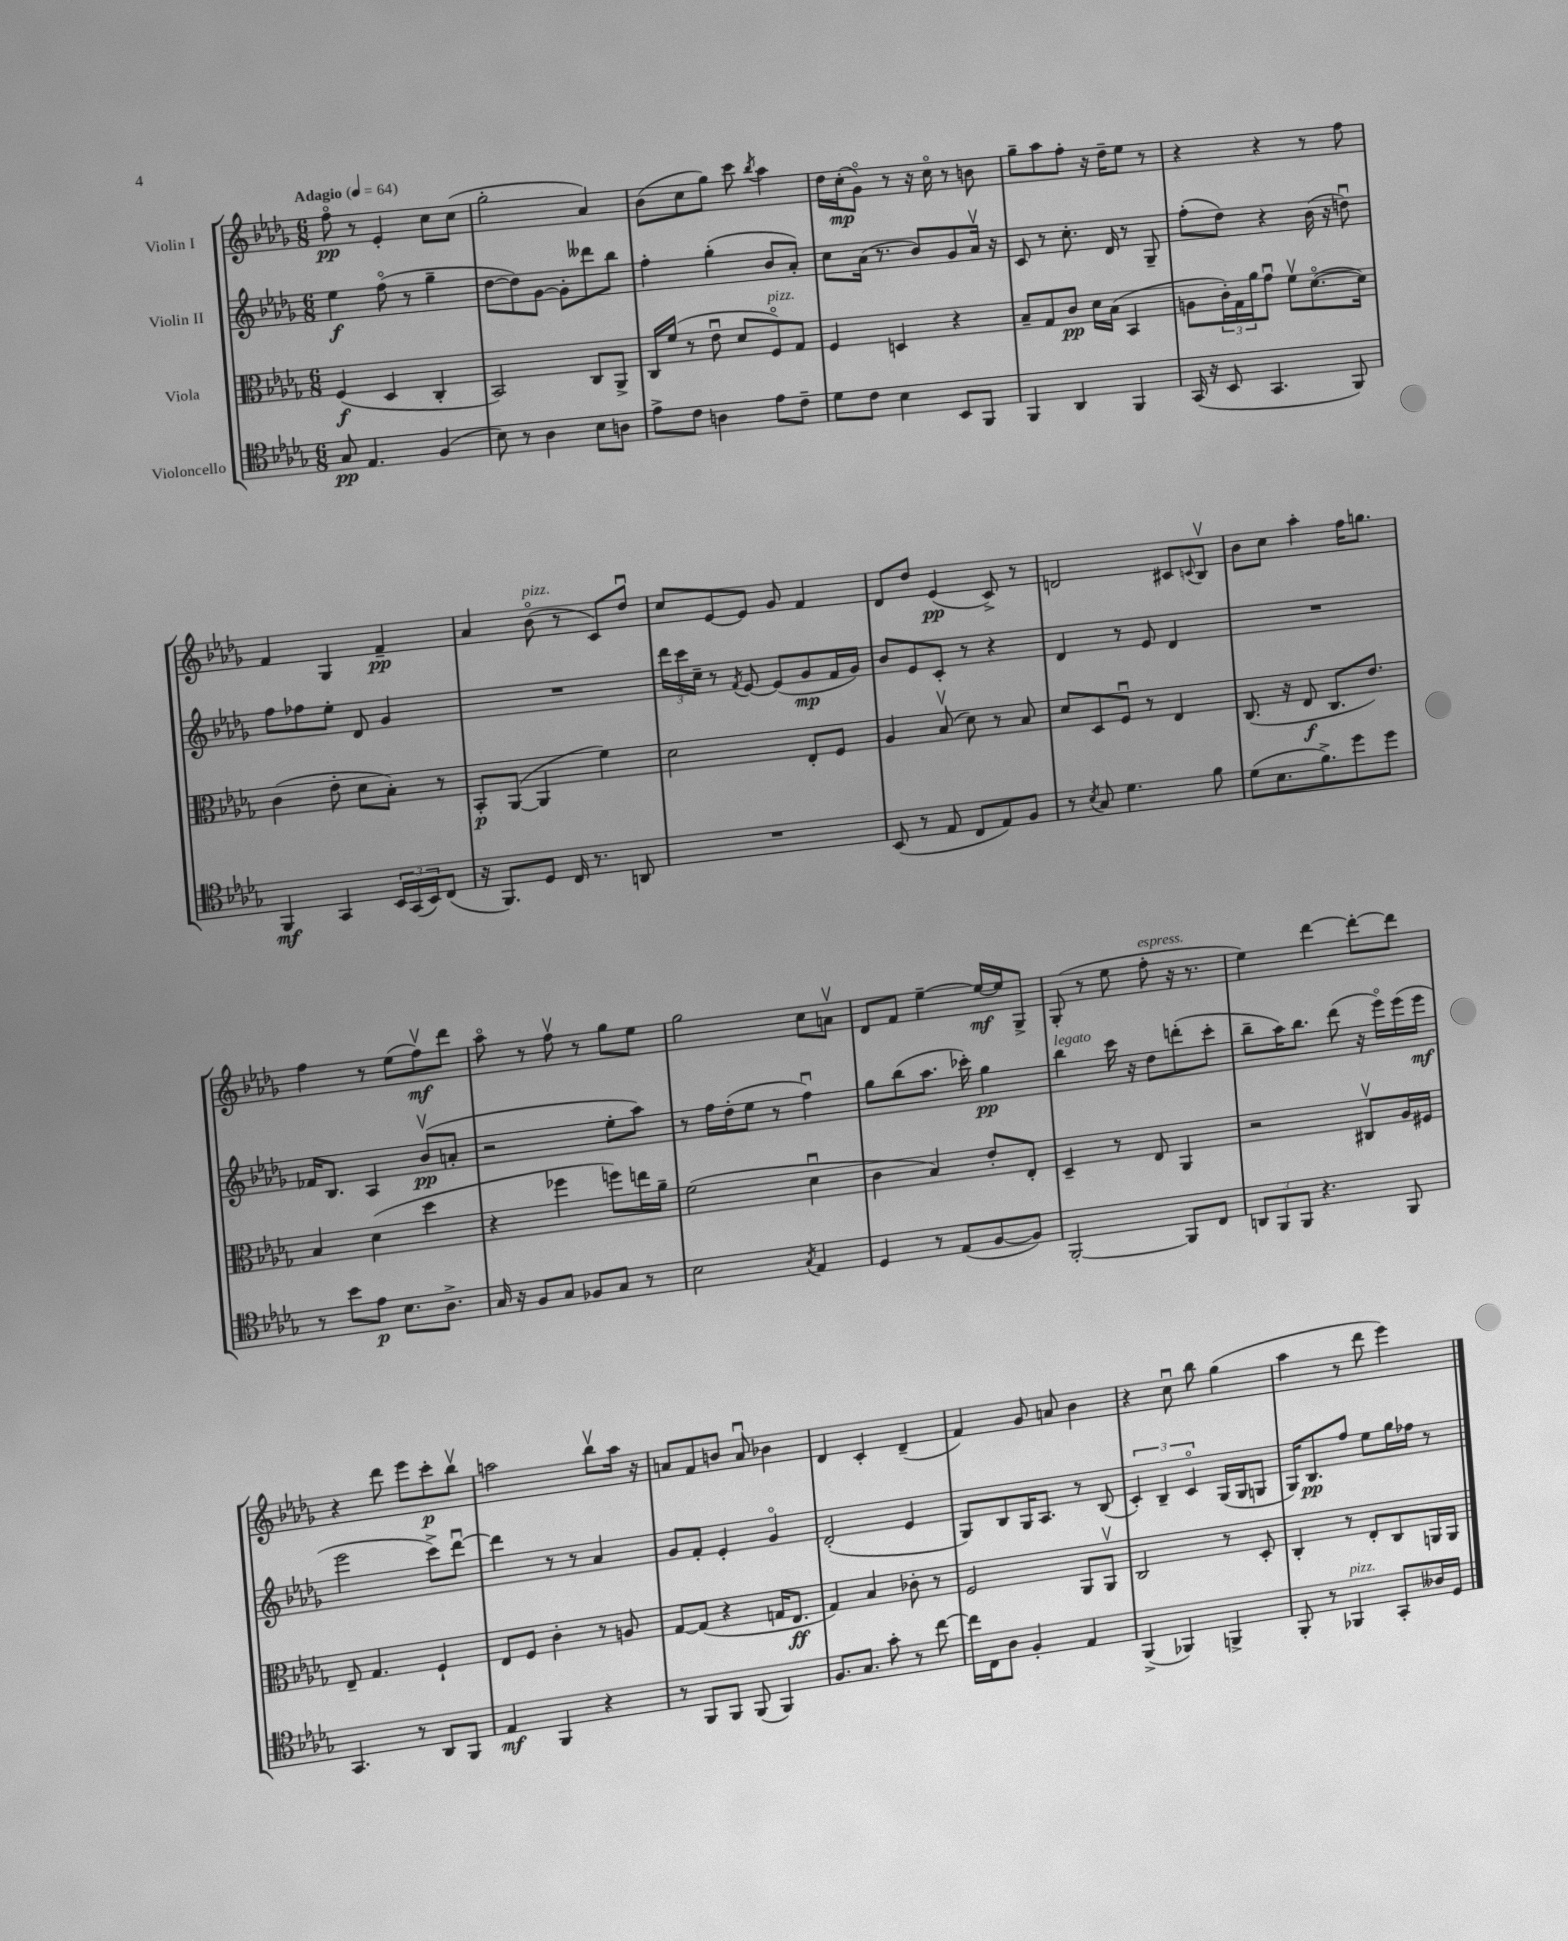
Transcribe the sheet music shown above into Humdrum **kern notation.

**kern	**kern	**kern	**kern
*staff4	*staff3	*staff2	*staff1
*clefC4	*clefC3	*clefG2	*clefG2
*k[b-e-a-d-g-]	*k[b-e-a-d-g-]	*k[b-e-a-d-g-]	*k[b-e-a-d-g-]
*M6/8	*M6/8	*M6/8	*M6/8
*MM64	*MM64	*MM64	*MM64
8G-	(4F	4ee-	8ffo
4.E-	.	.	8r
.	4D-	(8ffo	4e-'
.	.	8r	.
(4F	4C'	4gg-~	8cc
.	.	.	(8cc
=	=	=	=
8B-)	2BB-)	[8dd-	2gg-'
8r	.	8dd-])	.
4A-	.	[8g-	.
.	.	8g-']	.
8B-	8C	8ddd--	4a-)
8A	8AA-^	8bb-	.
=	=	=	=
8e-^	16C	4ff'	(8b-
.	(16f	.	.
8c	8r	.	8cc
4A	8e-u	(4gg-'	8gg-)
.	8d-	.	8ccc
.	.	.	8qbb-
8e-	8Fo)	8b-	4aa-
8c~	8G-	8a-')	.
=	=	=	=
8d-	4F	8cc	16dd-
.	.	.	(16cc'
8c	.	(16a-	8g-o)
.	.	8.r	.
4B-	4D	.	8r
.	.	8b-)	16r
.	.	.	16cco
8BB-	4r	8g-	8r
8FF	.	16a-v	8b
.	.	16r	.
=	=	=	=
4FF	8B-~	8c	8gg-~
.	8G-	8r	8aa-
4AA-	8c	8.cc'	8ff'
.	16d-	.	16r
.	(16B-	16d-	16dd-~
4FF	4BB-	8r	8ee-
.	.	8G-~	8r
=	=	=	=
(16GG-	8A	(8ff'	4r
16r	.	.	.
8BB-	24c')	8dd-)	.
.	24G-	.	.
.	24a-	.	.
4.GG-	8g-u	4r	4r
.	8fv	.	.
.	([8.d-o	(16b-	8r
.	.	16r	.
8FF)	.	8ddu)	8ff
.	16d-])	.	.
=	=	=	=
4FF	(4c	8ff	4f
.	.	8ff-	.
4GG-	8e-'	8ee-'	4G-
.	8d-	8d-	.
24BB-	8B-')	4g-	4f~
(24GG-	.	.	.
24BB-)	.	.	.
(8C	8r	.	.
=	=	=	=
16r	8BB-'	2.r	4a-
8.FF)	.	.	.
.	([8AA-	.	.
8D-	4AA-]	.	(8b-o
16C	.	.	8r
8.r	.	.	.
.	4f)	.	8c)
8AA	.	.	8dd-u
=	=	=	=
2.r	2d-	24ddd-	8cc
.	.	24ccc	.
.	.	24cc~	.
.	.	8r	[8e-
.	.	8qf	.
.	.	[8e-	8e-]
.	.	(8e-]	8g-
.	8E-'	8g-	4f
.	8F	16f	.
.	.	16g-)	.
=	=	=	=
(8BB-	4A-	8b-	8d-
8r	.	8e-	8dd-
8E-	(8B-v	8c'	(4e-
8C	8d-)	8r	.
8E-)	8r	4r	8c^)
8F	8B-	.	8r
=	=	=	=
8r	8d-	4d-	2d
8qB-	.	.	.
8G-	8D-	.	.
4.d-	8Fu	8r	.
.	8r	8e-	.
.	4E-	4d-	8c#
.	.	.	8qqc
8f	.	.	8B-v
=	=	=	=
(8d-	(8.C	2.r	8b-
8.B-	.	.	8cc
.	16r	.	.
.	8E-	.	4aa-'
8.f^)	.	.	.
.	8.C	.	.
8dd-	.	.	16ff
.	8.e-)	.	8.gg
8dd-	.	.	.
=	=	=	=
8r	4B-	16f-	4ff
.	.	8.B-	.
8b-	.	.	.
8e-	(4d-	4A-	8r
8.B-	.	.	(8ee-
.	4dd-	(8b-v	8ffv)
8.A-^	.	.	.
.	.	8a'	8ddd-
=	=	=	=
16G-	4r	2r	8aa-o
16r	.	.	.
8F	.	.	8r
8G-	4ff-	.	8ffv
8F-	.	.	8r
8G-	8ff)	8ee-'	8gg-
8r	16ee	8aa-)	8ee-
.	16a-~	.	.
=	=	=	=
2B-	(2f	8r	2gg-
.	.	16ff	.
.	.	(16dd-'	.
.	.	8ee-	.
.	.	8r	.
8qG-	.	.	.
4E-	4d-u	4ffu)	8cc
.	.	.	8av
=	=	=	=
4D-	4c	8gg-	8d-
.	.	(8bb-	8f
8r	4B-)	8.aa-	[4ee-~
(8E-	.	.	.
.	.	16ccc-')	.
[8F	8e-'	4gg-	16ee-_
.	.	.	16ee-]
8F])	8E-'	.	8G-^
=	=	=	=
[2FF'	4D-~	4bb-	(8G-'
.	.	.	8r
.	8r	16ccc	8ee-
.	.	16r	.
.	8E-	8dd-	8ff'
8FF]	4AA-	(8ddd'	16r
.	.	.	8.r
8C	.	8ccc'	.
=	=	=	=
12AA	2r	8bb-~	4ee-)
12FF	.	.	.
.	.	16aa-)	.
12FF	.	.	.
.	.	8.bb-	.
4.r	.	.	[4ddd-
.	.	(8ddd-	.
.	8C#v	16r	8ddd-'_
.	.	16eee-o)	.
8FF	16A-	(16eee-	8ddd-]
.	16F#	16eee-	.
=	=	=	=
4.GG-	8E-~	2eee-	4r
.	4.G-	.	.
.	.	.	8ddd-
8r	.	.	8eee-
8AA-	4F`	8ccc^)	8ccc'
8FF	.	[8ddd-u	8bb-v
=	=	=	=
4E-	8E-	4ddd-]	2aa
.	8F	.	.
4FF	4c'	8r	.
.	.	8r	.
4r	8r	4a-	8bb-v
.	8A	.	16aa
.	.	.	16r
=	=	=	=
8r	[8G-	8g-	8a
8FF	(8G-]	8f'	8f
8FF	4r	4e-'	8b
(8FF	.	.	8au
4FF)	16G	4g-o	4b-
.	8.E-	.	.
=	=	=	=
8.F	4G-)	(2d-'	4d-
8.G-	.	.	.
.	4B-	.	4c'
8g-'	.	.	.
8r	8c-'	4e-	(4d-~
[8cc	8r	.	.
=	=	=	=
16cc]	2F	8G-)	4f)
16C	.	.	.
8A-	.	8B-	.
4F'	.	16G-	8g-
.	.	8.A-	.
.	.	.	8a
4E-	8AA-	8r	4b-
.	8AA-v	(8B-	.
=	=	=	=
(4FF^	2C	6c')	4r
.	.	6B-~	.
4FF-)	.	.	8ccu
.	.	6co	.
.	.	.	8bb-
4FF^	8r	(16G-	(4gg-
.	.	16G-	.
.	8D-'	8G	.
=	=	=	=
8FF'	4C'	16G-)	4aa-
.	.	8.B-	.
8r	.	.	.
4FF-	8r	8ff	8r
.	8E-'	8ee-	8ddd-
8GG-'	8C	16gg-	4eee-)
.	.	16ff-	.
16A--	16AA	8r	.
16D-	16AA	.	.
==	==	==	==
*-	*-	*-	*-
